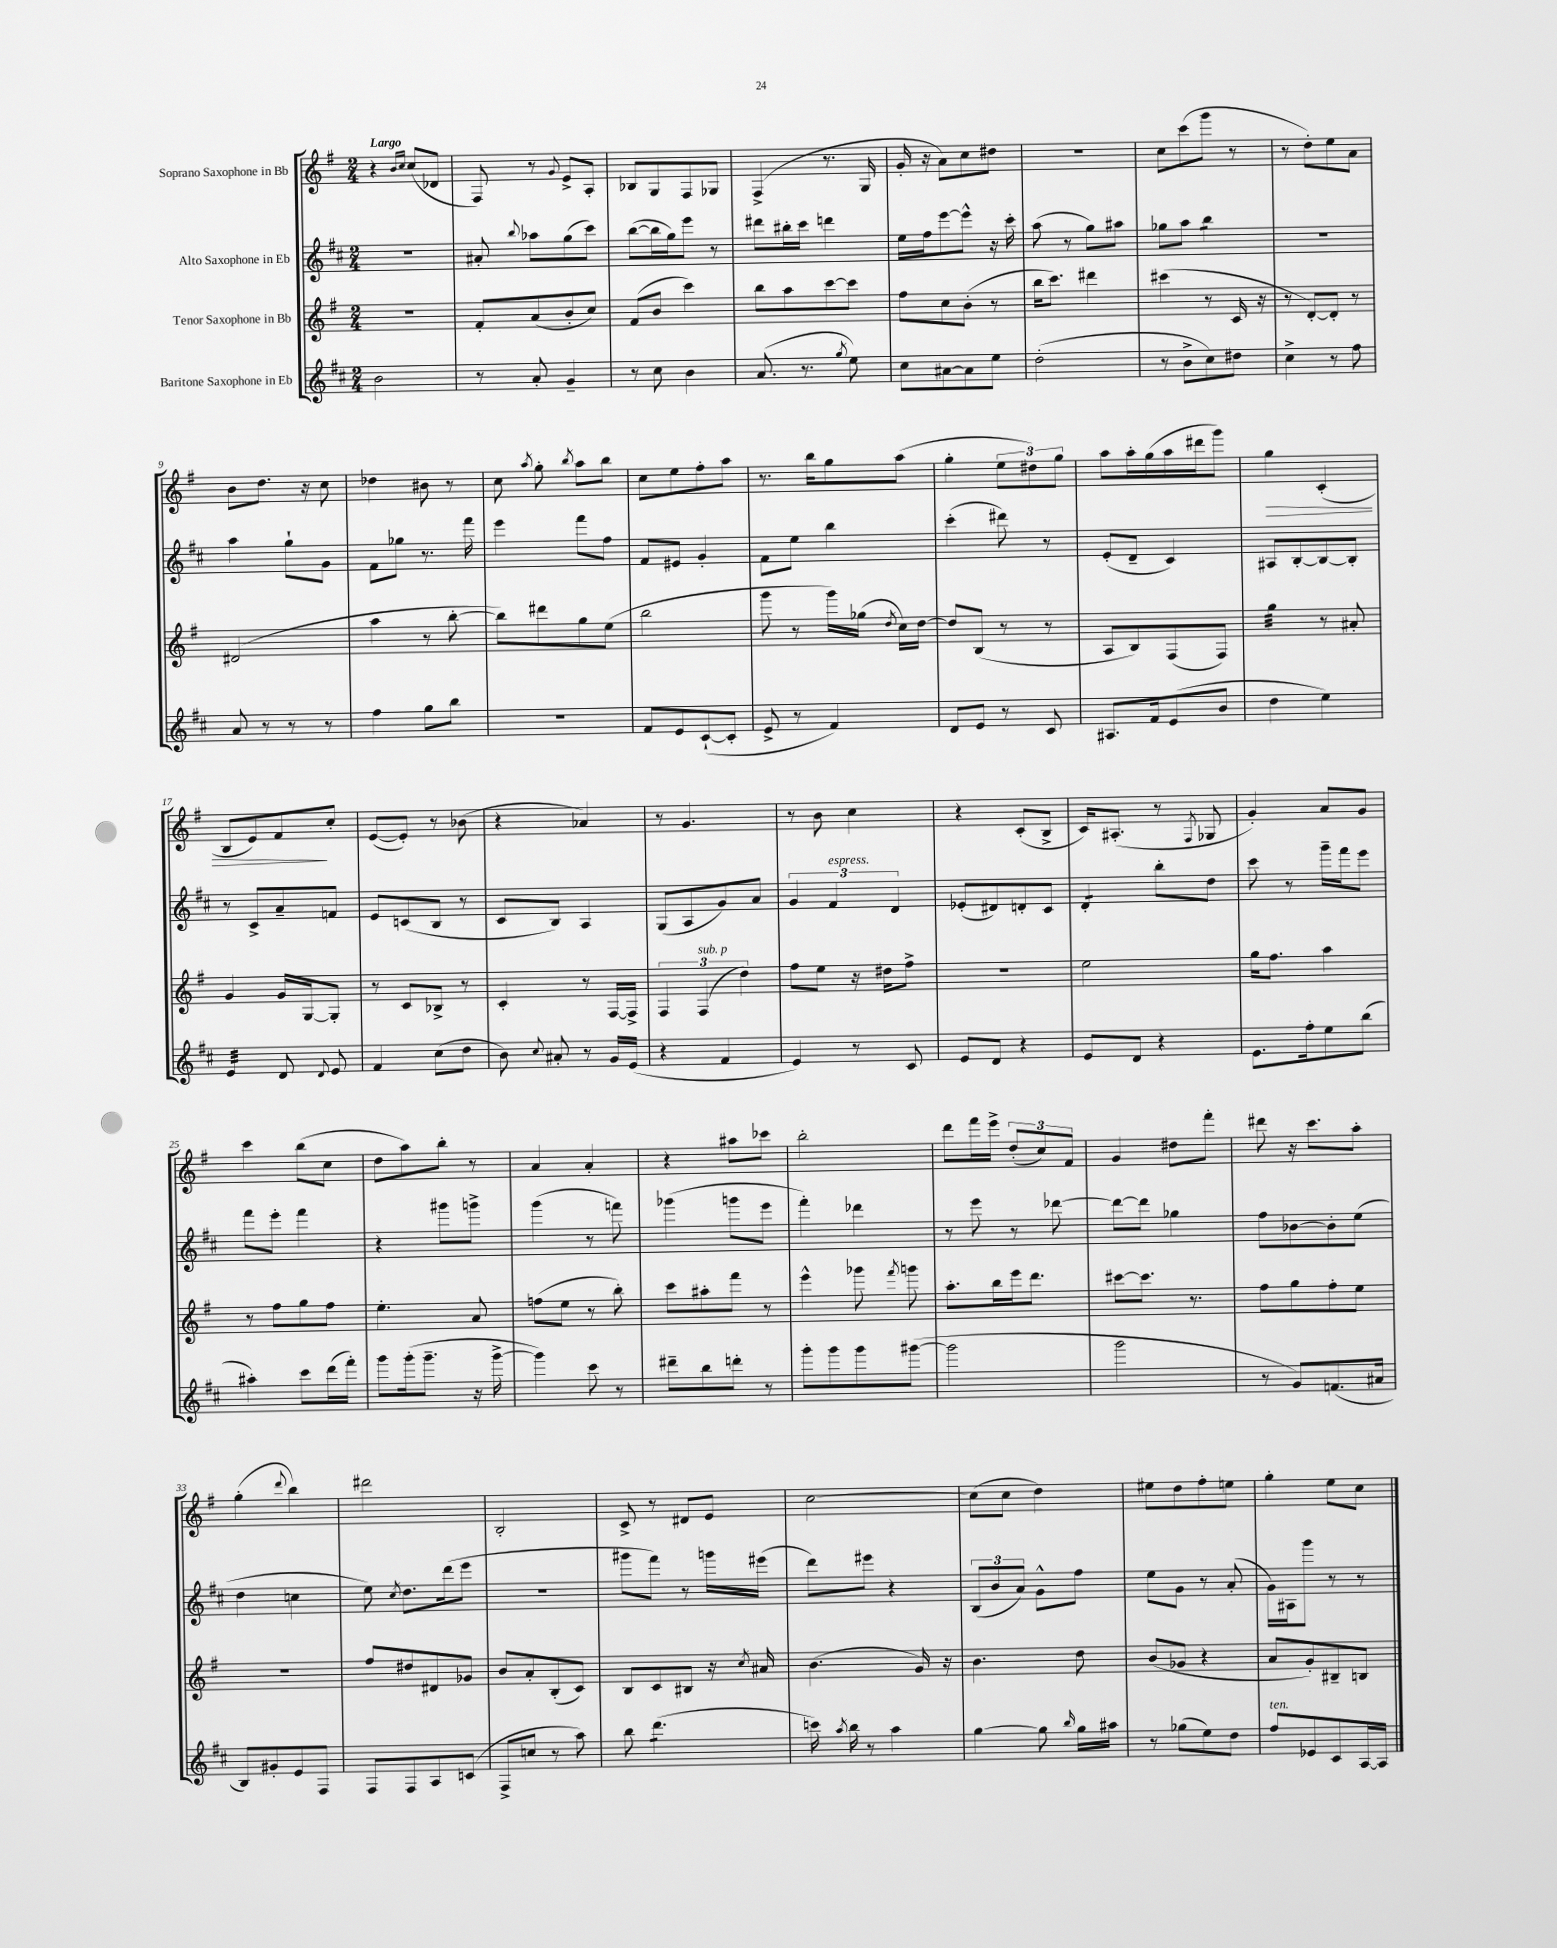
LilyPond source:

<<
\new StaffGroup <<
\new Staff = "s0" \with { instrumentName = "Soprano Saxophone in Bb" } {
    \clef treble \key g \major \numericTimeSignature \time 2/4 \tempo "Largo"
    \autoBeamOff r4 \grace { b'16[ c''16] } c''8[( des'8] |
    fis8) r8 \appoggiatura { g'8 } e'8[-> a8]-. |
    bes8[ g8 fis8 ges8] |
    fis4->( r8. g16 |
    g'16-. r16 a'8[) c''8 dis''8] |
    R2 |
    c''8[ c'''8( g'''8] r8 |
    r8 d''8[-.) e''8 a'8] |
    b'8[ d''8.] r16 c''8 |
    des''4 bis'8 r8 |
    c''8 \acciaccatura { a''8 } g''8-. \acciaccatura { b''8 } a''8[ b''8] |
    c''8[ e''8 fis''8-. a''8] |
    r8. b''16[ g''8 a''8]( |
    g''4-. \tuplet 3/2 { e''8[ dis''8) g''8] } |
    a''8[ a''16-. g''16( a''16 dis'''16 g'''8]) |
    g''4\> c'4-.( |
    b8[ e'8) fis'8\! c''8]-. |
    e'8[~( e'8]-.) r8 bes'8( |
    r4 aes'4) |
    r8 g'4. |
    r8 b'8 c''4 |
    r4 c'8[-.( b8]-> |
    c'16[) ais8.]-.( r8 \acciaccatura { fis8 } ges8 |
    g'4-.) a'8[ g'8] |
    c'''4 b''8[( c''8] |
    d''8[ a''8) b''8]-. r8 |
    a'4 a'4-. |
    r4 ais''8[ ces'''8] |
    b''2-. |
    d'''8[ fis'''16 e'''16]-> \tuplet 3/2 { d''8[-.( c''8) fis'8] } |
    g'4 dis''8[ fis'''8]-. |
    dis'''8 r16 c'''8.[ a''8]-. |
    g''4-.( \appoggiatura { d'''8 } b''4) |
    dis'''2 |
    b2-. |
    c'8-> r8 dis'8[ e'8] |
    c''2~ |
    c''8[( c''8] d''4) |
    eis''8[ d''8 fis''8-. e''8] |
    g''4-. e''8[ c''8] \bar "|." |
}
\new Staff = "s1" \with { instrumentName = "Alto Saxophone in Eb" } {
    \clef treble \key d \major \numericTimeSignature \time 2/4
    \autoBeamOff R2 |
    ais'8-. \appoggiatura { b''8 } aes''8[ g''8( cis'''8]) |
    b''8[~( b''16 g''16) e'''8] r8 |
    dis'''8[ bis''16-. cis'''16] d'''4 |
    e''16[ fis''16 e'''8~ e'''8]-^ r16 cis'''16-. |
    a''8( r8 g''8[) ais''8] |
    ges''8[ a''8] b''4:8 |
    R2 |
    a''4 g''8[-! g'8] |
    fis'8[ ges''8] r8. fis'''16 |
    e'''4 fis'''8[ fis''8] |
    fis'8[ eis'8] g'4-. |
    fis'8[ e''8] b''4 |
    cis'''4-.( dis'''8) r8 |
    e'8[-.( d'8]-- cis'4) |
    ais8[ b8~-. b8~ b8]-. |
    r8 cis'8[-> a'8-- f'8] |
    e'8[ c'8( b8] r8 |
    cis'8[ b8]) a4 |
    g8[( a8 g'8) a'8] |
    \tuplet 3/2 { g'4 fis'4^\markup { \italic "espress." } d'4 } |
    ees'8[-.( dis'8) d'8-. cis'8] |
    d'4:8-. b''8[-. d''8] |
    cis'''8 r8 g'''16[-- fis'''16 e'''8] |
    fis'''8[ e'''8]-. fis'''4 |
    r4 gis'''8[ g'''8]-> |
    g'''4( r8 f'''8) |
    ges'''4( g'''8[ e'''8] |
    fis'''4-.) des'''4 |
    r8 e'''8 r8 des'''8~ |
    des'''8[~ des'''8] ges''4 |
    fis''8[ bes'8~ bes'8-. e''8]( |
    d''4 c''4 |
    e''8) \acciaccatura { cis''8 } d''8.[ d'''16( e'''8] |
    r2 |
    gis'''8[ fis'''8]) r8 g'''16[ eis'''16]( |
    d'''8[) eis'''8] r4 |
    \tuplet 3/2 { b8[( b'8 a'8]) } g'8[-^ fis''8] |
    e''8[ g'8] r8 a'8-.( |
    g'16[) ais16 g'''8] r8 r8 \bar "|." |
}
\new Staff = "s2" \with { instrumentName = "Tenor Saxophone in Bb" } {
    \clef treble \key g \major \numericTimeSignature \time 2/4
    \autoBeamOff R2 |
    fis'8[-. a'8( b'8-. c''8]) |
    fis'8[( b'8] c'''4) |
    b''8[ a''8 c'''8~ c'''8] |
    fis''8[ c''8 b'8]-.( r8 |
    b''16[ c'''8.]) dis'''4 |
    cis'''4( r8 c'16 r16 |
    r8 d'8[~-.) d'8]-. r8 |
    dis'2( |
    a''4 r8 b''8~-. |
    b''8[) dis'''8 g''8 e''8]( |
    b''2 |
    g'''8 r8 g'''16[) ges''16]( \acciaccatura { d''8 } c''16[) d''16]~ |
    d''8[ b8]( r8 r8 |
    a8[ b8) fis8( fis8]) |
    g''4:32 r8 ais'8-. |
    g'4 g'16[ g16~ g8]-. |
    r8 c'8[ bes8]-> r8 |
    c'4-. r8 fis16[~ fis16]-> |
    \tuplet 3/2 { fis4 fis4^\markup { \italic "sub. p" }( d''4) } |
    fis''8[ e''8] r16 dis''16[ fis''8]-> |
    R2 |
    e''2 |
    g''16[ fis''8.] a''4 |
    r8 fis''8[ g''8 fis''8] |
    e''4.-. a'8 |
    f''8[( e''8] r8 b''8-.) |
    c'''8[ ais''8-. fis'''8] r8 |
    e'''4-^ ges'''8 \acciaccatura { fis'''8 } g'''8 |
    a''8.[-. b''16 e'''16 d'''8.] |
    cis'''8[~ cis'''8.] r8. |
    fis''8[ g''8 fis''8-. e''8] |
    r2 |
    fis''8[ dis''8 dis'8 ges'8] |
    b'8[ a'8-. b8-.( c'8]) |
    b8[ c'8 bis8] r16 \acciaccatura { c''8 } ais'16 |
    b'4.( g'16) r16 |
    b'4. d''8 |
    b'8[( ges'8] r4 |
    a'8[ g'8-.) bis8-- b8] \bar "|." |
}
\new Staff = "s3" \with { instrumentName = "Baritone Saxophone in Eb" } {
    \clef treble \key d \major \numericTimeSignature \time 2/4
    \autoBeamOff b'2 |
    r8 a'8-. g'4-- |
    r8 cis''8 b'4 |
    a'8.( r8. \acciaccatura { g''8 } e''8) |
    cis''8[ ais'8~ ais'8 e''8] |
    d''2-.( |
    r8 b'8[-> cis''8) dis''8] |
    cis''4-> r8 fis''8 |
    a'8 r8 r8 r8 |
    fis''4 g''8[ b''8] |
    R2 |
    fis'8[ e'8 cis'8~-!( cis'8]-. |
    e'8-> r8 fis'4) |
    d'8[ e'8] r8 cis'8 |
    ais8.[ fis'16 e'8( b'8] |
    d''4 e''4) |
    e'4:32 d'8 \appoggiatura { d'8 } e'8 |
    fis'4 cis''8[( d''8] |
    b'8) \appoggiatura { cis''8 } ais'8-. r8 g'16[ e'16]( |
    r4 fis'4 |
    e'4) r8 cis'8 |
    e'8[ d'8] r4 |
    e'8[ d'8] r4 |
    e'8.[ fis''16-. e''8 b''8]( |
    ais''4-.) cis'''8[ d'''16( fis'''16]-.) |
    g'''8[ g'''16-.( g'''8.]-- r16 g'''16~-> |
    g'''4) cis'''8 r8 |
    dis'''8[-- b''8 d'''8]-. r8 |
    g'''8[-. g'''8 g'''8 gis'''8]~( |
    gis'''2 |
    g'''2 |
    r8 g'8[) f'8.( ais'16] |
    b8[) gis'8-. e'8 fis8] |
    fis8[ fis8 a8 c'8]( |
    fis8[-> c''8] r8 a''8) |
    b''8 d'''4.:8( |
    c'''16) \acciaccatura { a''8 } b''16 r8 a''4 |
    g''4~ g''8 \grace { b''16 } g''16[ ais''16] |
    r8 ges''8[( e''8) d''8] |
    fis''8[^\markup { \italic "ten." } ees'8 cis'8 a16~ a16] \bar "|." |
}
>>
>>
